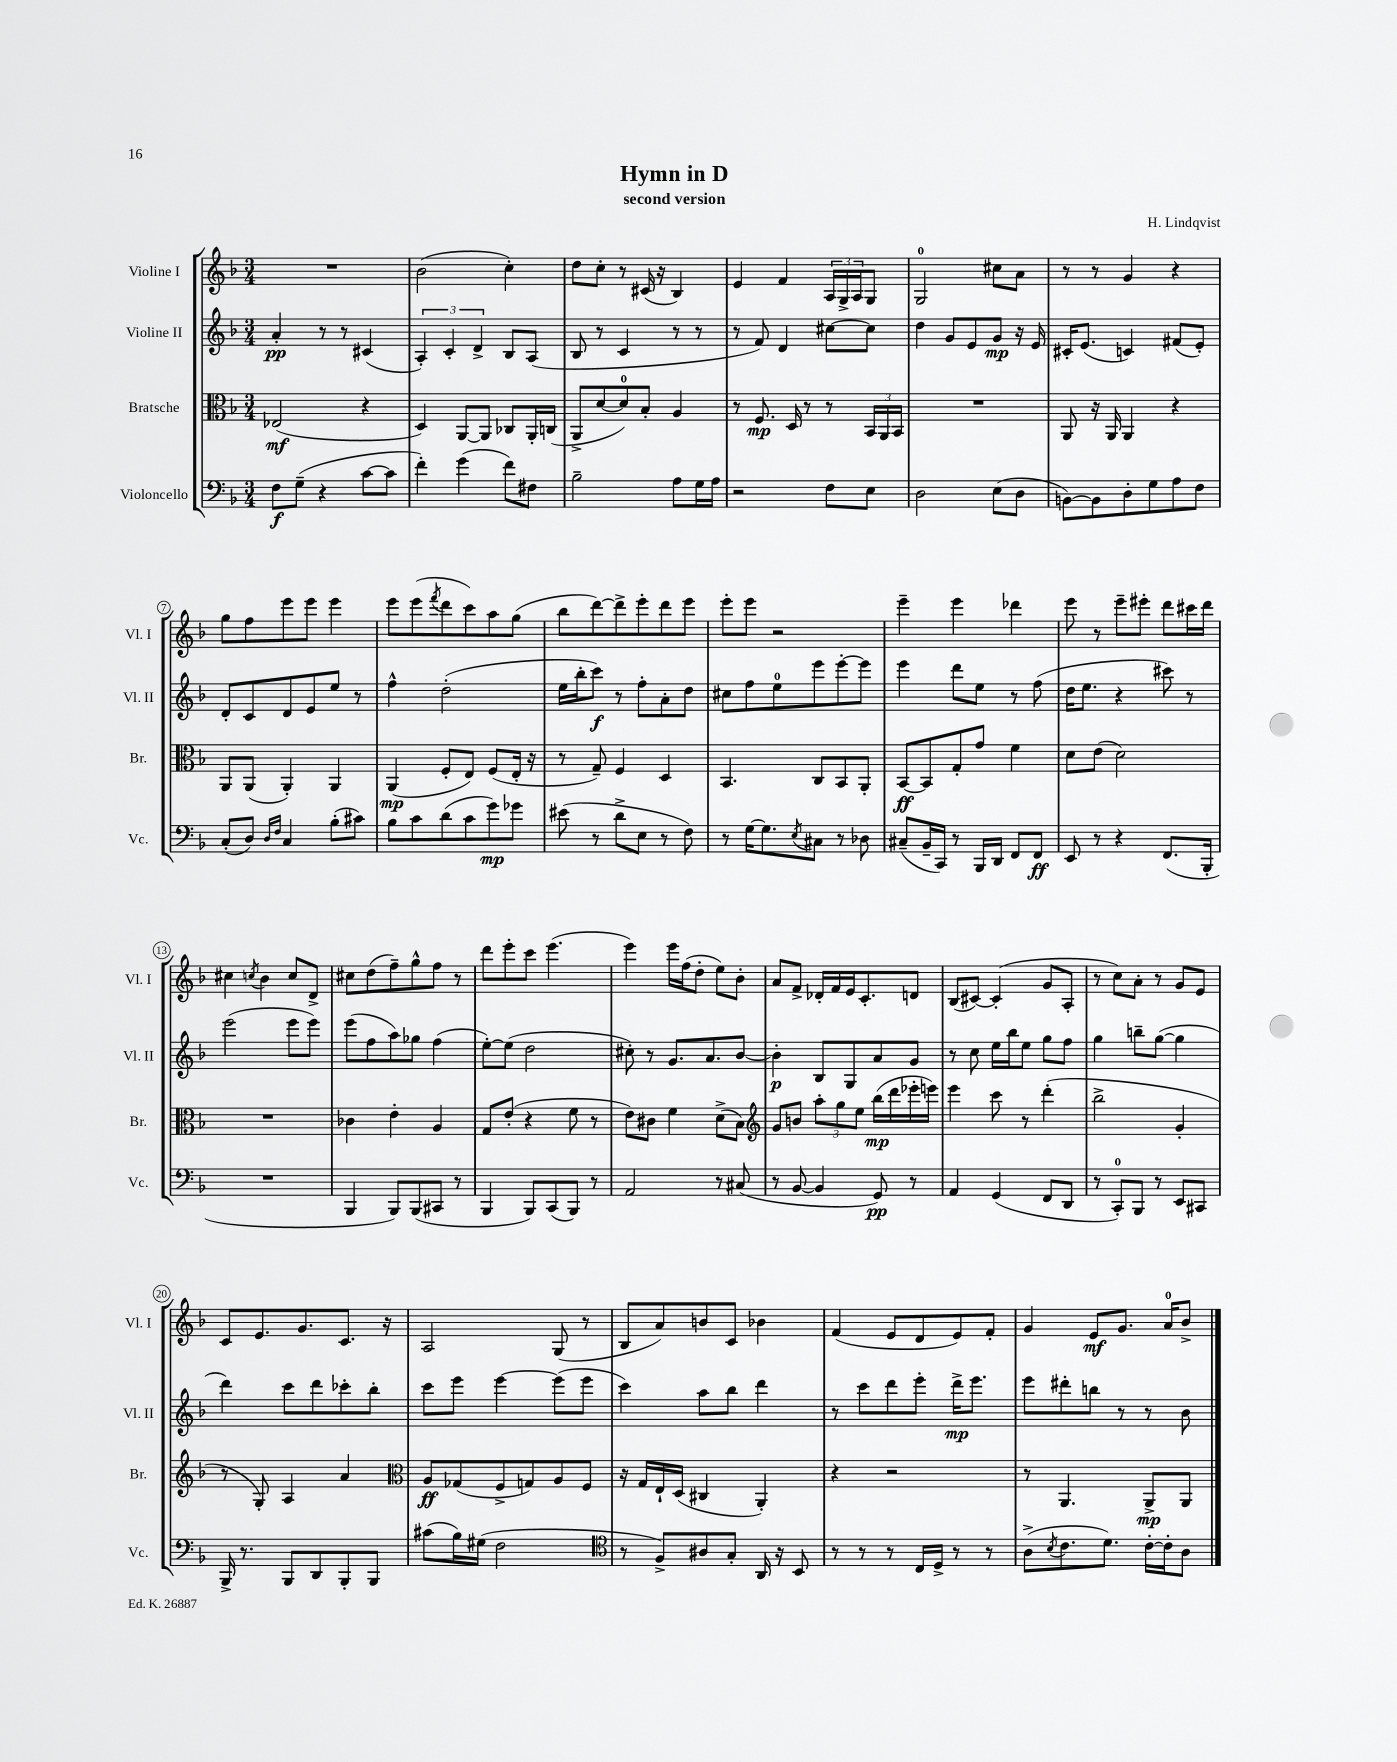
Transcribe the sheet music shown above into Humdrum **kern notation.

**kern	**dynam	**kern	**dynam	**kern	**dynam	**kern	**dynam
*part4	*part4	*part3	*part3	*part2	*part2	*part1	*part1
*staff4	*staff4	*staff3	*staff3	*staff2	*staff2	*staff1	*staff1
*I"Violoncello	*	*I"Bratsche	*	*I"Violine II	*	*I"Violine I	*
*I'Vc.	*	*I'Br.	*	*I'Vl. II	*	*I'Vl. I	*
*clefF4	*	*clefC3	*	*clefG2	*	*clefG2	*
*k[b-]	*	*k[b-]	*	*k[b-]	*	*k[b-]	*
*M3/4	*	*M3/4	*	*M3/4	*	*M3/4	*
=1	=1	=1	=1	=1	=1	=1	=1
8F\L	f	(2E-X/	mf	4a'/	pp	2.r	.
(8G~\J	.	.	.	.	.	.	.
4r	.	.	.	8r	.	.	.
.	.	.	.	8r	.	.	.
[8c\L	.	4r	.	(4c#X/	.	.	.
8c\J]	.	.	.	.	.	.	.
=2	=2	=2	=2	=2	=2	=2	=2
4f'\)	.	4D/)	.	6A'/)	.	(2b-\	.
.	.	.	.	6c'/	.	.	.
(4g\	.	[8AA/L	.	.	.	.	.
.	.	.	.	6d^/	.	.	.
.	.	8AA/J]	.	.	.	.	.
8f\L)	.	8C-X/L	.	8B-/L	.	4cc'\)	.
8F#X\J	.	16AA'/L	.	(8A/J	.	.	.
.	.	(16Cn/JJ	.	.	.	.	.
=3	=3	=3	=3	=3	=3	=3	=3
2B-~\	.	8AA^/L	.	8B-/	.	8dd\L	.
.	.	[8d/	.	8r	.	8cc'\J	.
.	.	8d/])	.	4c/	.	8r	.
.	.	8B-'/J	.	.	.	(16c#X/	.
.	.	.	.	.	.	16r	.
8A\L	.	4A/	.	8r	.	4B-/)	.
16G\L	.	.	.	8r	.	.	.
16A\JJ	.	.	.	.	.	.	.
=4	=4	=4	=4	=4	=4	=4	=4
2r	.	8r	.	8r	.	4e/	.
.	.	8.F/	mp	8f/)	.	.	.
.	.	.	.	4d/	.	4f/	.
.	.	16D/	.	.	.	.	.
.	.	8r	.	.	.	.	.
8F\L	.	8r	.	[8cc#X\L	.	24A/LL	.
.	.	.	.	.	.	24G^/	.
.	.	.	.	.	.	24A/J	.
8E\J	.	24BB-/LL	.	8cc#\J]	.	8G/J	.
.	.	24AA/	.	.	.	.	.
.	.	24BB-/JJ	.	.	.	.	.
=5	=5	=5	=5	=5	=5	=5	=5
2D\	.	2.r	.	4dd\	.	2G/	.
.	.	.	.	8g/L	.	.	.
.	.	.	.	8e/	.	.	.
(8E\L	.	.	.	8g/J	mp	8cc#X\L	.
8D\J	.	.	.	16r	.	8a\J	.
.	.	.	.	16e/	.	.	.
=6	=6	=6	=6	=6	=6	=6	=6
[8BBn\L)	.	8AA/	.	16c#X'/KL	.	8r	.
.	.	.	.	(8.e/J	.	.	.
8BB\]	.	16r	.	.	.	8r	.
.	.	16AA/	.	.	.	.	.
8D'\	.	4AA/	.	4cn/)	.	4g/	.
8G\	.	.	.	.	.	.	.
8A\	.	4r	.	(8f#X/L	.	4r	.
8F\J	.	.	.	8e'/J)	.	.	.
!!LO:LB:g=z
=7	=7	=7	=7	=7	=7	=7	=7
(8C'/L	.	8AA/L	.	8d'/L	.	8gg\L	.
8D/J)	.	(8AA/J	.	8c/	.	8ff\	.
16qqD/LL	.	.	.	.	.	.	.
16qqF/JJ	.	.	.	.	.	.	.
4C/	.	4AA'/)	.	8d/	.	8eee\	.
.	.	.	.	8e/	.	8eee\J	.
(8B-'\L	.	4AA/	.	8ee/J	.	4eee\	.
8c#X\J)	.	.	.	8r	.	.	.
=8	=8	=8	=8	=8	=8	=8	=8
8B-\L	.	(4AA/	mp	4ff^^\	.	8eee\L	.
8c\	.	.	.	.	.	(8eee\	.
.	.	.	.	.	.	8qfff/	.
(8d\	.	8F'/L	.	(2dd'\	.	8ddd\	.
8c\	.	8E/J)	.	.	.	8ccc\)	.
8g\)	mp	(8F/L	.	.	.	8aa\	.
8g-X\J	.	16E'/Jk	.	.	.	(8gg\J	.
.	.	16r	.	.	.	.	.
=9	=9	=9	=9	=9	=9	=9	=9
(8e#X\	.	8r	.	16ee\LL	.	8bb-\L	.
.	.	.	.	16bb-'\J	.	.	.
8r	.	8G~/)	.	8ccc\J)	f	[8ddd\)	.
8d^\L	.	4F/	.	8r	.	8ddd^\]	.
8E\J	.	.	.	8ff'\L	.	8eee'\	.
8r	.	4D/	.	8a'\	.	8ddd\	.
8F\)	.	.	.	8dd\J	.	8eee\J	.
=10	=10	=10	=10	=10	=10	=10	=10
8r	.	4.BB-/	.	8cc#X\L	.	8eee'\L	.
[16G\KL	.	.	.	8ff\	.	8eee\J	.
8.G\]	.	.	.	.	.	.	.
.	.	.	.	8ee\	.	2r	.
8qE/	.	.	.	.	.	.	.
8C#X\J	.	8C/L	.	8eee\	.	.	.
8r	.	8BB-/	.	[8eee'\	.	.	.
8D-X\	.	8AA'/J	.	8eee\J]	.	.	.
=11	=11	=11	=11	=11	=11	=11	=11
(8C#X~/L	.	[8BB-/L	ff	4eee\	.	4eee~\	.
16BB-~/L	.	8BB-/]	.	.	.	.	.
16CC/JJ)	.	.	.	.	.	.	.
8r	.	8G'/	.	8ddd\L	.	4eee\	.
16BBB-/LL	.	8g/J	.	8ee\J	.	.	.
16DD/JJ	.	.	.	.	.	.	.
8FF/L	.	4f\	.	8r	.	4ddd-X\	.
8FF/J	ff	.	.	(8ff\	.	.	.
=12	=12	=12	=12	=12	=12	=12	=12
8EE/	.	8d\L	.	16dd\KL	.	8eee\	.
.	.	.	.	8.ee\J	.	.	.
8r	.	(8e\J	.	.	.	8r	.
4r	.	2d\)	.	4r	.	8eee~\L	.
.	.	.	.	.	.	8eee#X'\J	.
(8.FF/L	.	.	.	8ccc#X\)	.	8ddd\L	.
.	.	.	.	8r	.	16ccc#X\L	.
16BBB-'/Jk	.	.	.	.	.	16ddd\JJ	.
!!LO:LB:g=z
=13	=13	=13	=13	=13	=13	=13	=13
2.r	.	2.r	.	(2eee\	.	4cc#X\	.
.	.	.	.	.	.	8qccn/	.
.	.	.	.	.	.	4b-\	.
.	.	.	.	8eee\L	.	8cc/L	.
.	.	.	.	8eee\J)	.	8d^/J	.
=14	=14	=14	=14	=14	=14	=14	=14
4BBB-/	.	4c-X\	.	(8eee\L	.	8cc#X\L	.
.	.	.	.	8ff\	.	(8dd\	.
8BBB-/L)	.	4e'\	.	8aa\)	.	8ff~\)	.
(8BBB-/	.	.	.	8gg-X\J	.	8gg^^\	.
8CC#X/J	.	4A/	.	(4ff\	.	8ff\J	.
8r	.	.	.	.	.	8r	.
=15	=15	=15	=15	=15	=15	=15	=15
4BBB-/	.	8G/L	.	[8ee'\L)	.	8ddd\L	.
.	.	(8e'/J	.	(8ee\J]	.	8eee'\	.
8BBB-/L)	.	4r	.	2dd\	.	8ccc\J	.
(8CC/	.	.	.	.	.	(4.eee\	.
8BBB-/J)	.	8f\	.	.	.	.	.
8r	.	8r	.	.	.	.	.
=16	=16	=16	=16	=16	=16	=16	=16
2AA/	.	8e\L)	.	8cc#X'\)	.	4eee\)	.
.	.	8c#X\J	.	8r	.	.	.
.	.	4f\	.	8.g/L	.	16eee\LL	.
.	.	.	.	.	.	(16ff\J	.
.	.	.	.	.	.	8dd'\J	.
.	.	.	.	8.a/	.	.	.
8r	.	(8d^\L	.	.	.	8ee\L)	.
(8C#X/	.	8B-\J)	.	[8b-/J	.	8b-'\J	.
=17	=17	=17	=17	=17	=17	=17	=17
*	*	*clefG2	*	*	*	*	*
8r	.	8g/L	.	4b-'\]	p	8a/L	.
[8BB-/	.	8bn/J	.	.	.	8f^/J	.
4BB-/]	.	12aa'\L	.	8B-/L	.	16d-X'/LL	.
.	.	.	.	.	.	16f/	.
.	.	12gg\	.	.	.	.	.
.	.	.	.	8G/	.	16e/J	.
.	.	12ee\J	.	.	.	.	.
.	.	.	.	.	.	8.c'/	.
8GG/)	pp	(16bb-\LL	mp	8a/	.	.	.
.	.	16ddd\	.	.	.	.	.
8r	.	16eee-X'\	.	8g/J	.	8dn/J	.
.	.	16eeen\JJ)	.	.	.	.	.
=18	=18	=18	=18	=18	=18	=18	=18
4AA/	.	4eee\	.	8r	.	(8B-/L	.
.	.	.	.	8cc\	.	[8c#X/J)	.
(4GG/	.	8ccc\	.	16ee\LL	.	(4c#'/]	.
.	.	.	.	16bb-\J	.	.	.
.	.	8r	.	8ee\J	.	.	.
8FF/L	.	(4ddd'\	.	8gg\L	.	8g/L	.
8DD/J	.	.	.	8ff\J	.	8A'/J	.
=19	=19	=19	=19	=19	=19	=19	=19
8r	.	2bb-^\	.	4gg\	.	8r	.
8CC'/L)	.	.	.	.	.	8cc\L)	.
8BBB-/J	.	.	.	8bbn~\L	.	8a'\J	.
8r	.	.	.	([8gg\J	.	8r	.
8EE/L	.	4g'/	.	4gg\]	.	8g/L	.
8CC#X/J	.	.	.	.	.	8e/J	.
!!LO:LB:g=z
=20	=20	=20	=20	=20	=20	=20	=20
16BBB-^/	.	8r	.	4ddd\)	.	8c/L	.
8.r	.	.	.	.	.	.	.
.	.	8G'/)	.	.	.	8.e/	.
8BBB-/L	.	4A/	.	8ccc\L	.	.	.
.	.	.	.	.	.	8.g/	.
8DD/	.	.	.	8ddd\	.	.	.
8BBB-'/	.	4a/	.	8ccc-X'\	.	8.c/J	.
8BBB-/J	.	.	.	8bb-'\J	.	.	.
.	.	.	.	.	.	16r	.
=21	=21	=21	=21	=21	=21	=21	=21
*	*	*clefC3	*	*	*	*	*
(8c#X\L	.	8A/L	ff	8ccc\L	.	2A/	.
16B-\L)	.	(8G-X/	.	8eee\J	.	.	.
(16G#X\JJ	.	.	.	.	.	.	.
2F\	.	8F^/	.	[4eee\	.	.	.
.	.	8Gn/)	.	.	.	.	.
.	.	8A/	.	(8eee\L]	.	(8G/	.
.	.	8F/J	.	8eee\J	.	8r	.
=22	=22	=22	=22	=22	=22	=22	=22
*clefC4	*	*	*	*	*	*	*
8r	.	16r	.	4ccc\)	.	8B-/L	.
.	.	16G/LL	.	.	.	.	.
8F^/L)	.	16E`/	.	.	.	8a/)	.
.	.	(16D/JJ	.	.	.	.	.
8A#X/	.	4C#X/	.	8aa\L	.	8bn/	.
8G'/J	.	.	.	8bb-\J	.	8c/J	.
16AA/	.	4AA'/)	.	4ddd\	.	4b-X\	.
16r	.	.	.	.	.	.	.
8BB-/	.	.	.	.	.	.	.
=23	=23	=23	=23	=23	=23	=23	=23
8r	.	4r	.	8r	.	(4f/	.
8r	.	.	.	8ccc\L	.	.	.
8r	.	2r	.	8ddd\	.	8e/L	.
16C/LL	.	.	.	8eee'\J	.	8d/	.
16D^/JJ	.	.	.	.	.	.	.
8r	.	.	.	16ddd^\KL	mp	8e/)	.
.	.	.	.	8.eee\J	.	.	.
8r	.	.	.	.	.	8f'/J	.
=24	=24	=24	=24	=24	=24	=24	=24
(8A^\L	.	8r	.	8eee\L	.	4g/	.
8qB-/	.	.	.	.	.	.	.
8.c\	.	4.AA/	.	8ddd#X'\	.	.	.
.	.	.	.	8bbn\J	.	8e/L	mf
8.d\J)	.	.	.	.	.	.	.
.	.	.	.	8r	.	8.g/J	.
[16c'\LL	.	8AA^/L	mp	8r	.	.	.
16c'\J]	.	.	.	.	.	16a/KL	.
8A\J	.	8AA/J	.	8b-\	.	8b-^/J	.
==	==	==	==	==	==	==	==
*-	*-	*-	*-	*-	*-	*-	*-
